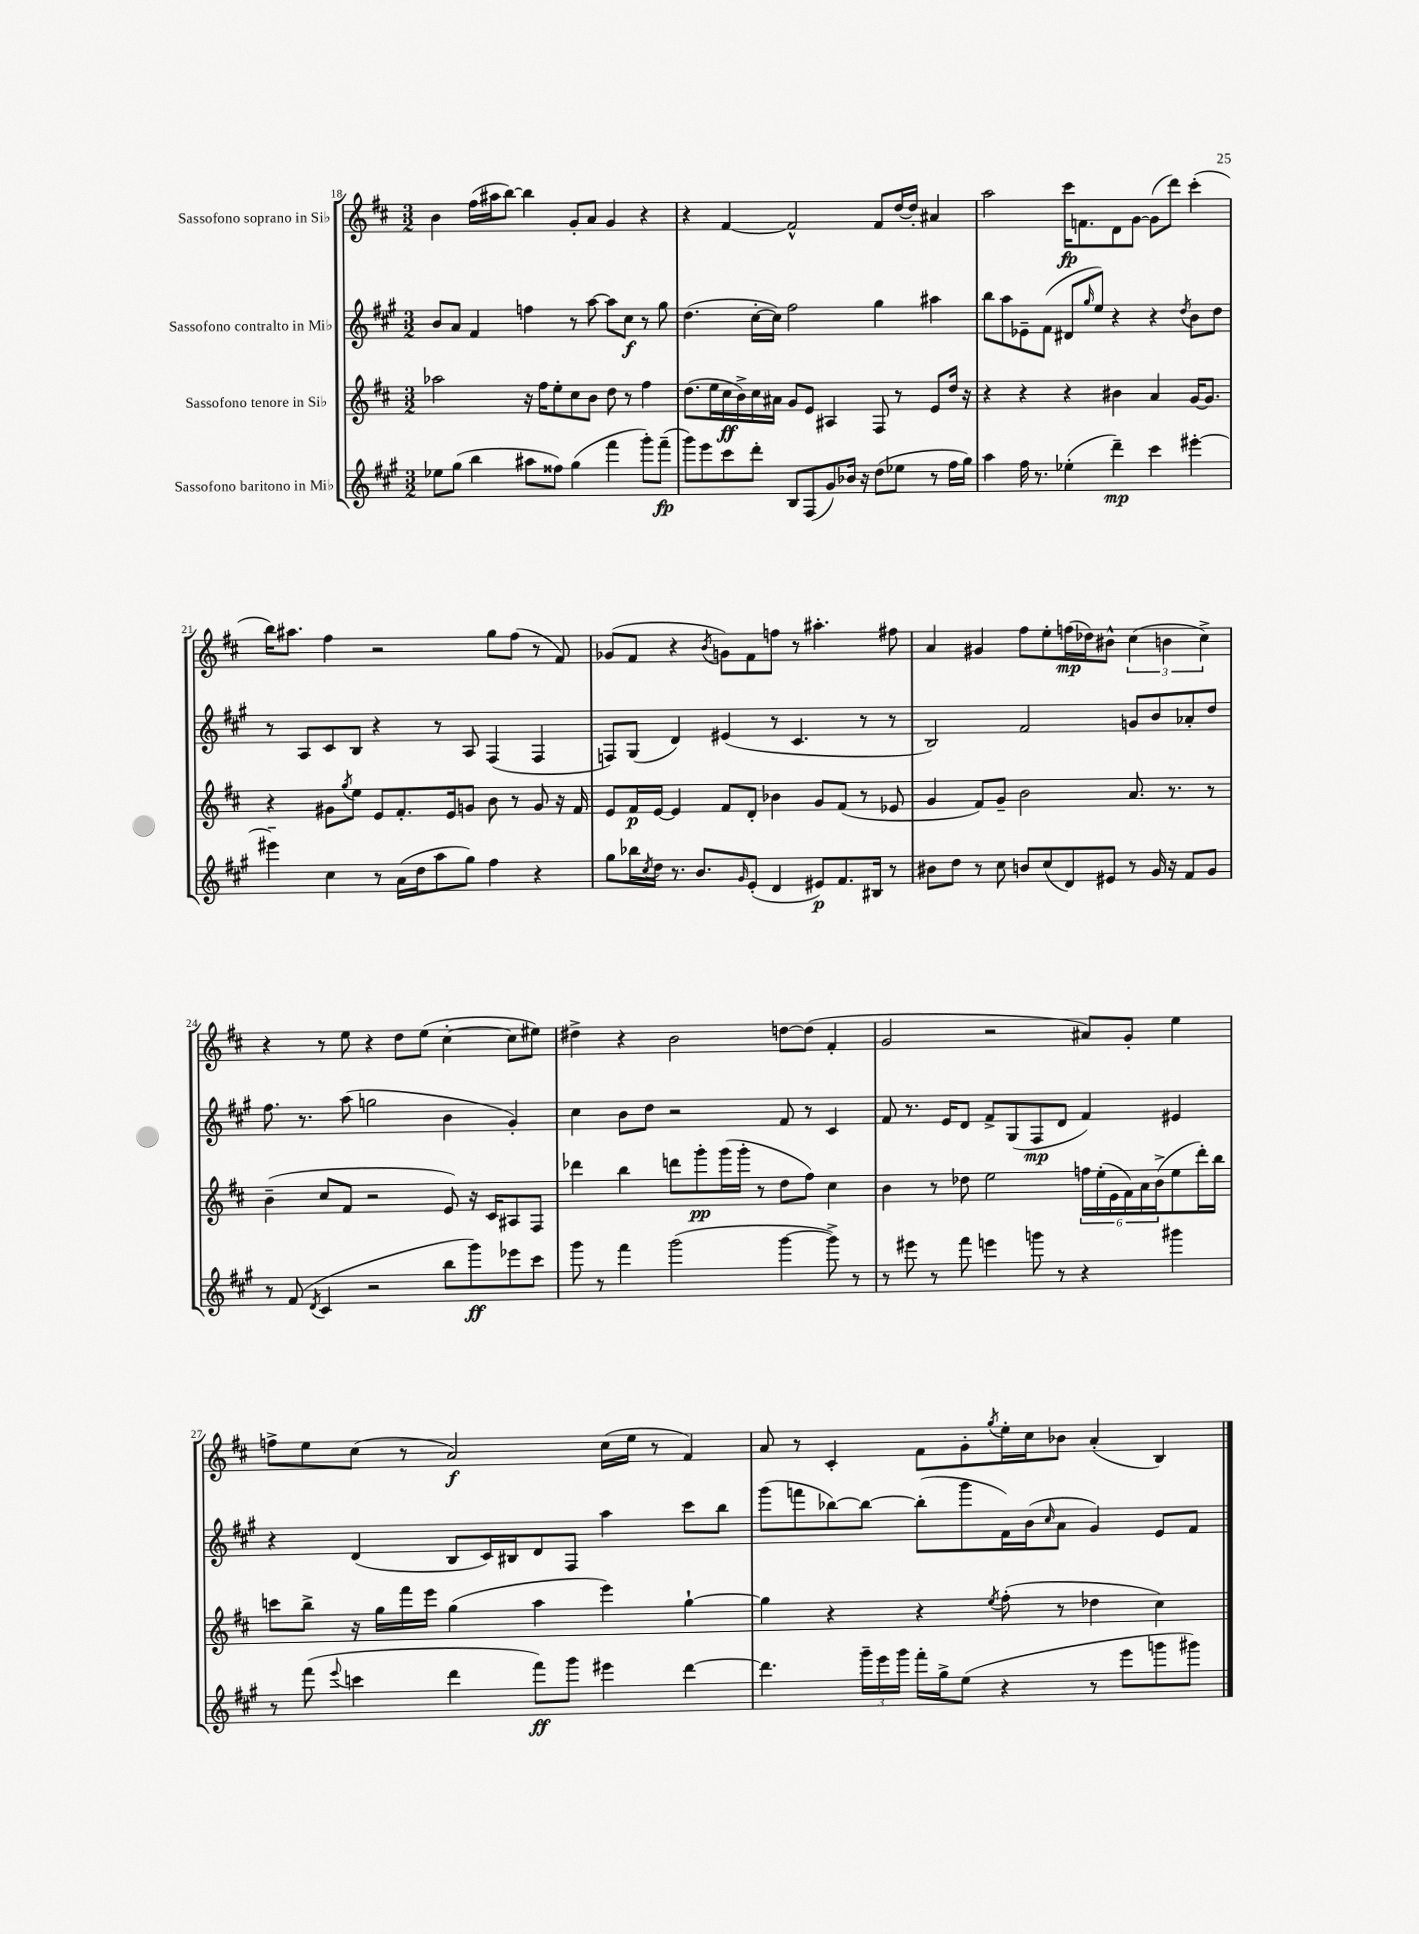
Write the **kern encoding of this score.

**kern	**dynam	**kern	**dynam	**kern	**dynam	**kern	**dynam
*part4	*part4	*part3	*part3	*part2	*part2	*part1	*part1
*staff4	*staff4	*staff3	*staff3	*staff2	*staff2	*staff1	*staff1
*I"Sassofono baritono in Mi♭	*	*I"Sassofono tenore in Si♭	*	*I"Sassofono contralto in Mi♭	*	*I"Sassofono soprano in Si♭	*
*clefG2	*	*clefG2	*	*clefG2	*	*clefG2	*
*k[f#c#g#]	*	*k[f#c#]	*	*k[f#c#g#]	*	*k[f#c#]	*
*M3/2	*	*M3/2	*	*M3/2	*	*M3/2	*
=18	=18	=18	=18	=18	=18	=18	=18
8ee-X\L	.	2aa-X\	.	8b/L	.	4b\	.
(8gg#\J	.	.	.	8a/J	.	.	.
4bb\	.	.	.	4f#/	.	(16ff#\LL	.
.	.	.	.	.	.	16aa#X\J	.
.	.	.	.	.	.	[8bb\J)	.
8aa#X\L	.	16r	.	4ffn\	.	4bb\]	.
.	.	16ff#\KL	.	.	.	.	.
8ff##X\J)	.	8ee'\	.	.	.	.	.
(4gg#\	.	8cc#\	.	8r	.	8g'/L	.
.	.	8b\J	.	[8aa\	.	8a/J	.
4fff#\	.	8dd\	.	8aa\L]	.	4g/	.
.	.	8r	.	8cc#\J	f	.	.
8ggg#'\L)	.	4ff#\	.	8r	.	4r	.
(8fff#~\J	fp	.	.	8gg#\	.	.	.
=19	=19	=19	=19	=19	=19	=19	=19
8ggg#\L)	.	(8.dd\L	.	(4.dd\	.	4r	.
8eee\	.	.	.	.	.	.	.
.	.	16ee\L	.	.	.	.	.
8ccc#\	.	16cc#\	ff	.	.	[4f#/	.
.	.	16b^\)	.	.	.	.	.
8ddd'\J	.	16cc#\	.	[16cc#'\LL	.	.	.
.	.	16a#X\JJ	.	16cc#\JJ])	.	.	.
8B/L	.	8g/L	.	2ff#\	.	2f#^^/]	.
(8F#/	.	8e/J	.	.	.	.	.
8g#/)	.	4A#X/	.	.	.	.	.
16b-X/Jk	.	.	.	.	.	.	.
16r	.	.	.	.	.	.	.
(8dd\L	.	8F#/	.	4gg#\	.	8f#/L	.
8ee-X\J	.	8r	.	.	.	[16dd/L	.
.	.	.	.	.	.	16dd'/JJ]	.
8r	.	8e/L	.	4aa#X\	.	4a#X/	.
16ff#\LL	.	16dd/Jk	.	.	.	.	.
16gg#\JJ)	.	16r	.	.	.	.	.
=20	=20	=20	=20	=20	=20	=20	=20
4aa\	.	4r	.	8bb\L	.	2aa\	.
.	.	.	.	8aa\	.	.	.
16ff#\	.	4r	.	8e-X~\	.	.	.
8.r	.	.	.	.	.	.	.
.	.	.	.	(8f#\J	.	.	.
(4ee-X'\	.	4r	.	8d#X/L	.	16ccc#\KL	fp
.	.	.	.	.	.	8.fn\	.
.	.	.	.	16qqgg#/	.	.	.
.	.	.	.	8ee/J)	.	.	.
4ddd~\)	mp	4b#X\	.	4r	.	8d\	.
.	.	.	.	.	.	[8g\J	.
4ccc#\	.	4a/	.	4r	.	(8g\L]	.
.	.	.	.	.	.	8ddd\J)	.
.	.	.	.	8qdd/	.	.	.
[4eee#X'\	.	[16g/KL	.	8b\L	.	(4ccc#'\	.
.	.	8.g/J]	.	.	.	.	.
.	.	.	.	8dd\J	.	.	.
!!LO:LB:g=z
=21	=21	=21	=21	=21	=21	=21	=21
4eee#X~\]	.	4r	.	8r	.	16bb\KL)	.
.	.	.	.	.	.	8.aa#X\J	.
.	.	.	.	8A/L	.	.	.
4cc#\	.	8g#X\L	.	8c#/	.	4ff#\	.
.	.	8qgg/	.	.	.	.	.
.	.	8ee\J	.	8B/J	.	.	.
8r	.	8e/L	.	4r	.	2r	.
(16a\LL	.	8.f#'/	.	.	.	.	.
16dd\J	.	.	.	.	.	.	.
8aa\	.	.	.	8r	.	.	.
.	.	16e/k	.	.	.	.	.
8gg#\J)	.	8gn/J	.	8A/	.	.	.
4ff#\	.	8b\	.	(4F#/	.	8gg\L	.
.	.	8r	.	.	.	(8ff#\J	.
4r	.	8g/	.	4F#/	.	8r	.
.	.	16r	.	.	.	8f#/)	.
.	.	16f#/	.	.	.	.	.
=22	=22	=22	=22	=22	=22	=22	=22
8gg#\L	.	8e/L	.	8Fn/L)	.	(8g-X/L	.
16bb-X\L	.	16f#/L	p	(8G#/J	.	8f#/J	.
8qcc#/	.	.	.	.	.	.	.
16dd\JJ	.	[16e/JJ	.	.	.	.	.
8.r	.	4e/]	.	4d/)	.	4r	.
8.b/L	.	.	.	.	.	.	.
.	.	.	.	.	.	8qb/	.
.	.	8f#/L	.	(4e#X/	.	8gn\L)	.
16qqg#/	.	.	.	.	.	.	.
(8e'/J	.	8d'/J	.	.	.	8f#\	.
4d/	.	4b-X\	.	8r	.	8ffn\J	.
.	.	.	.	4.c#/	.	8r	.
8e#X/L)	p	8g/L	.	.	.	4.aa#X'\	.
8.f#/	.	(8f#/J	.	.	.	.	.
.	.	8r	.	8r	.	.	.
16B#X/Jk	.	.	.	.	.	.	.
8r	.	8e-X/	.	8r	.	8ff#X\	.
=23	=23	=23	=23	=23	=23	=23	=23
8b#X\L	.	4g/	.	2B/)	.	4a/	.
8dd\J	.	.	.	.	.	.	.
8r	.	8f#/L)	.	.	.	4g#X/	.
8cc#\	.	8g~/J	.	.	.	.	.
8bn/L	.	2b\	.	2f#/	.	8ff#\L	.
(8cc#/	.	.	.	.	.	8ee'\	.
8d/)	.	.	.	.	.	(16ffn\L	mp
.	.	.	.	.	.	16dd-X\J)	.
8e#X/J	.	.	.	.	.	8b#X^^\J	.
8r	.	8.a/	.	8gn/L	.	(6cc#\	.
16g#/	.	.	.	8b/	.	.	.
.	.	.	.	.	.	6bn\	.
16r	.	8.r	.	.	.	.	.
8f#/L	.	.	.	8a-X'/	.	.	.
.	.	.	.	.	.	6cc#^\)	.
8g#/J	.	8r	.	8dd/J	.	.	.
!!LO:LB:g=z
=24	=24	=24	=24	=24	=24	=24	=24
8r	.	(4b~\	.	8.ff#\	.	4r	.
(8f#/	.	.	.	.	.	.	.
.	.	.	.	8.r	.	.	.
8qd/	.	.	.	.	.	.	.
4c#/	.	8cc#/L	.	.	.	8r	.
.	.	8f#/J	.	(8aa\	.	8ee\	.
2r	.	2r	.	2ggn\	.	4r	.
.	.	.	.	.	.	8dd\L	.
.	.	.	.	.	.	(8ee\J	.
8bb\L	.	8e/)	.	4b\	.	[4cc#'\	.
8ggg#\)	ff	16r	.	.	.	.	.
.	.	16c#/KL	.	.	.	.	.
8eee-X\	.	8A#X/	.	4g#'/)	.	8cc#\L]	.
8ccc#\J	.	8F#/J	.	.	.	8ee#X\J)	.
=25	=25	=25	=25	=25	=25	=25	=25
8ggg#\	.	4ddd-X\	.	4cc#\	.	4dd#X^\	.
8r	.	.	.	.	.	.	.
4fff#\	.	4bb\	.	8b\L	.	4r	.
.	.	.	.	8dd\J	.	.	.
(2ggg#\	.	8dddn\L	.	2r	.	2b\	.
.	.	8ggg'\	pp	.	.	.	.
.	.	(16ggg\L	.	.	.	.	.
.	.	16ggg'\JJ	.	.	.	.	.
.	.	8r	.	.	.	.	.
[4ggg#\	.	8dd\L	.	8f#/	.	[8ddn\L	.
.	.	8ff#\J)	.	8r	.	(8dd\J]	.
8ggg#^\])	.	4cc#\	.	4c#/	.	4f#'/	.
8r	.	.	.	.	.	.	.
=26	=26	=26	=26	=26	=26	=26	=26
8r	.	4b\	.	8f#/	.	2g/	.
8eee#X\	.	.	.	8.r	.	.	.
8r	.	8r	.	.	.	.	.
.	.	.	.	16e/KL	.	.	.
8fff#\	.	8dd-X\	.	8d/J	.	.	.
4eeen\	.	2ee\	.	8f#^/L	.	2r	.
.	.	.	.	(8G#/	.	.	.
8gggn\	.	.	.	8F#/	mp	.	.
8r	.	.	.	8d/J	.	.	.
4r	.	24ffn\LL	.	4f#/)	.	8a#X/L)	.
.	.	(24ee'\	.	.	.	.	.
.	.	24e\	.	.	.	.	.
.	.	24f#\)	.	.	.	8g'/J	.
.	.	24a\	.	.	.	.	.
.	.	(24b^\J	.	.	.	.	.
4ggg#X\	.	8ee\	.	4e#X/	.	4ee\	.
.	.	16ddd'\L)	.	.	.	.	.
.	.	16bb\JJ	.	.	.	.	.
!!LO:LB:g=z
=27	=27	=27	=27	=27	=27	=27	=27
8r	.	8cccn\L	.	4r	.	8ffn^\L	.
(8fff#\	.	8bb^\J	.	.	.	8ee\	.
8qqeee/	.	.	.	.	.	.	.
4cccn\	.	16r	.	(4d/	.	(8cc#\J	.
.	.	16gg\LL	.	.	.	.	.
.	.	16fff#\	.	.	.	8r	.
.	.	16eee\JJ	.	.	.	.	.
4ddd\	.	(4gg\	.	8B/L	.	2a/)	f
.	.	.	.	16c#/L)	.	.	.
.	.	.	.	16B#X/J	.	.	.
8fff#\L)	ff	4aa\	.	8d/	.	.	.
8ggg#\J	.	.	.	8F#/J	.	.	.
4eee#X\	.	4eee\)	.	4aa\	.	(16cc#\LL	.
.	.	.	.	.	.	16ee\JJ	.
.	.	.	.	.	.	8r	.
[4ddd\	.	[4gg`\	.	8ccc#\L	.	4f#/)	.
.	.	.	.	8bb\J	.	.	.
=28	=28	=28	=28	=28	=28	=28	=28
4.ddd\]	.	4gg\]	.	(8ggg#\L	.	8a/	.
.	.	.	.	8fffn\	.	8r	.
.	.	4r	.	[8bb-X\)	.	4c#'/	.
24ggg#~\LL	.	.	.	8bb-\J_	.	.	.
24eee\	.	.	.	.	.	.	.
24ggg#\JJ	.	.	.	.	.	.	.
16fff#'\LL	.	4r	.	(8bb-'\L]	.	8f#\L	.
16gg#^\J	.	.	.	.	.	.	.
(8ee\J	.	.	.	8ggg#\	.	8g'\	.
.	.	8qee/	.	.	.	8qgg/	.
4r	.	(8ff#'\	.	16f#\L)	.	16ee'\L	.
.	.	.	.	(16b\J	.	16cc#\J	.
.	.	.	.	16qqcc#/	.	.	.
.	.	8r	.	8a\J	.	8b-X\J	.
8r	.	4dd-X\	.	4g#/)	.	(4a'/	.
8eee\L	.	.	.	.	.	.	.
8gggn\	.	4cc#\)	.	8e/L	.	4B/)	.
8ggg#X\J)	.	.	.	8f#/J	.	.	.
==	==	==	==	==	==	==	==
*-	*-	*-	*-	*-	*-	*-	*-
